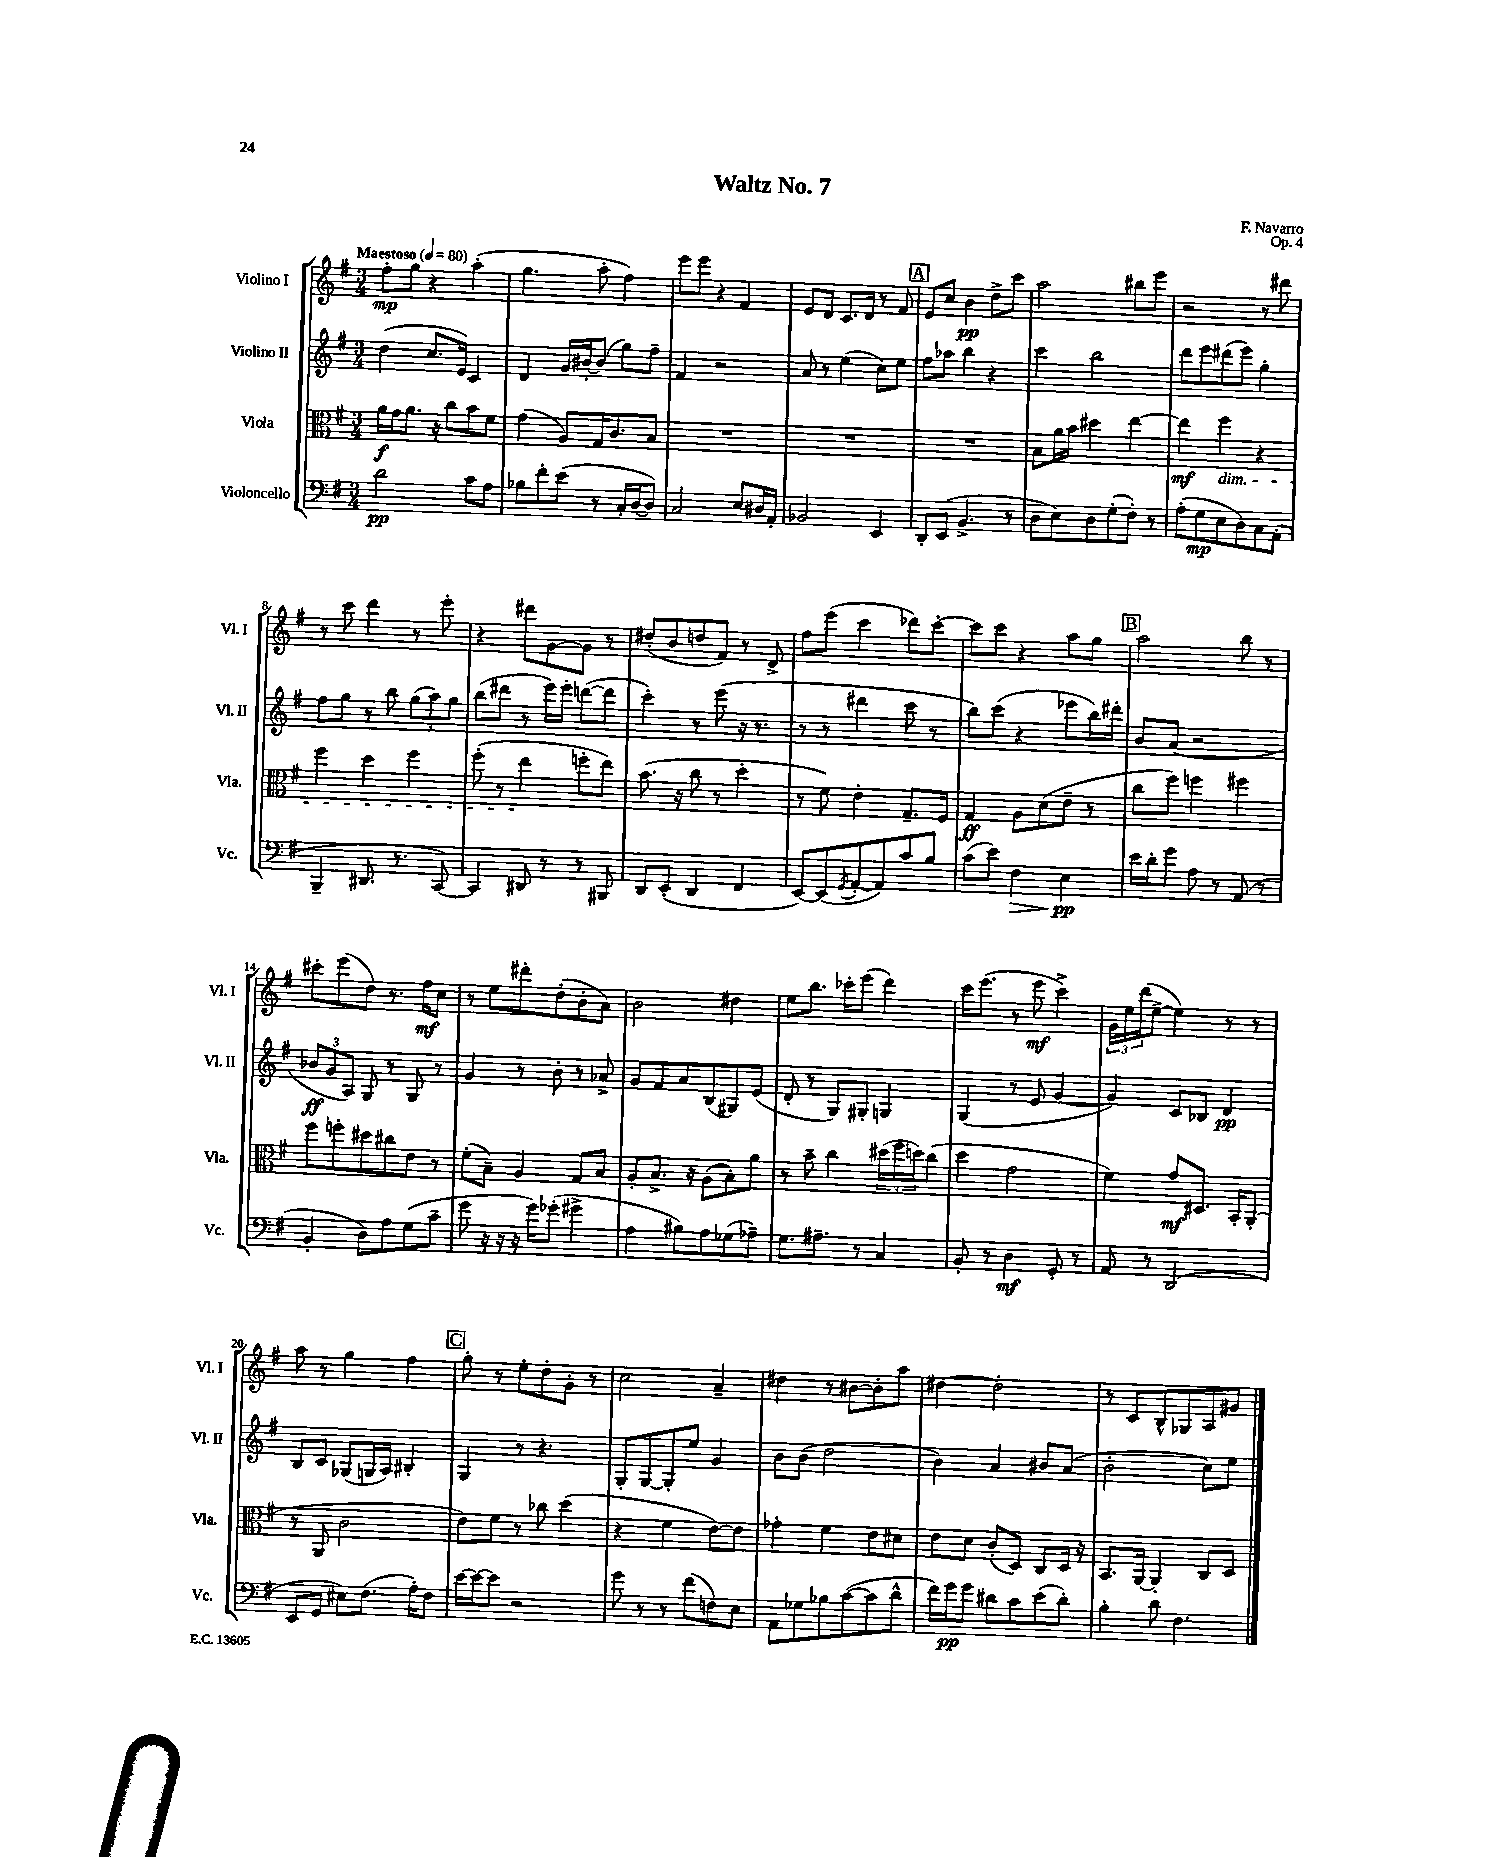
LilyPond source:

\header { title = "Waltz No. 7" composer = "F. Navarro" opus = "Op. 4" }
<<
\new StaffGroup <<
\new Staff = "s0" \with { instrumentName = "Violino I" shortInstrumentName = "Vl. I" } {
    \clef treble \key g \major \numericTimeSignature \time 3/4 \tempo "Maestoso" 4 = 80
    fis''8-.\mp g''8 r4 a''4-.( |
    g''4. a''8-. fis''4) |
    e'''8 e'''8 r4 fis'4 |
    e'8 d'8 c'8. d'16 r8 fis'8 |
    \mark \markup { \box "A" } e'8 c''8 b'4\pp d''8-> c'''8 |
    a''2 bis''8 e'''8 |
    r2 r8 dis'''8 |
    r8 c'''8 d'''4 r8 e'''8-. |
    r4 dis'''8 g'8~ g'8 r8 |
    dis''8-.( b'8 d''8 fis'8) r8 d'8-> |
    fis''8 e'''8( c'''4 des'''8) c'''8~-. |
    c'''8 c'''8 r4 a''8 g''8 |
    \mark \markup { \box "B" } a''2 b''8 r8 |
    cis'''8-. e'''8( d''8) r8. fis''16\mf c''8 |
    r8 e''8 dis'''8-. d''8-.( b'8-. a'8) |
    b'2 dis''4 |
    e''8 b''8. ces'''16-. e'''8( d'''4) |
    c'''16 e'''8.( r8 e'''8\mf c'''4->) |
    \tuplet 3/2 { g'16 e''16 d'''16( } e''8~-> e''4) r8 r8 |
    a''8 r8 g''4 fis''4 |
    \mark \markup { \box "C" } g''8-. r8 e''8-. d''8-. g'8-. r8 |
    c''2 a'4-- |
    dis''4 r8 bis'8~ bis'8-. a''8 |
    dis''4~ dis''2-. |
    r8 c'8 b8-^ ges8 a8 gis'8 \bar "|." |
}
\new Staff = "s1" \with { instrumentName = "Violino II" shortInstrumentName = "Vl. II" } {
    \clef treble \key g \major \numericTimeSignature \time 3/4
    d''4( c''8. e'16) c'4 |
    d'4 g'16 bis'16~-. bis'8( g''8) fis''8-- |
    fis'4 r2 |
    a'8 r8 e''4( c''8) e''8 |
    \mark \markup { \box "A" } fis''8 aes''8 b''4 r4 |
    c'''4 b''2 |
    d'''8 e'''8 dis'''8( e'''8) g''4-. |
    fis''8 g''8 r8 b''8 \tuplet 3/2 { g''8( a''8) g''8 } |
    b''8( dis'''8 r8 e'''16) e'''16-. d'''8~( d'''8 |
    c'''4-.) r8 e'''8( r16 r8. |
    r8 r8 dis'''4 c'''8 r8 |
    b''8) c'''8( r4 ees'''8 b''16) dis'''16-. |
    \mark \markup { \box "B" } b'8 a'8( r2 |
    \tuplet 3/2 { bes'8\ff g'8 a8) } g8 r8 g8 r8 |
    g'4 r8 b'8-. r8 aes'8-> |
    g'8 fis'8 a'8 b8( gis8) e'8( |
    d'8-. r8 g8) gis8-. g4 |
    g4( r8 e'8 g'4~ |
    g'4) c'8 bes8 d'4\pp |
    b8 c'8 ges8( g16 a16) bis4-. |
    \mark \markup { \box "C" } g4 r8 r4. |
    g8-. g8~ g8-. e''8 g'4 |
    b'8 b'8( d''2 |
    b'4) a'4 bis'8 a'8( |
    b'2-. c''8) e''8 \bar "|." |
}
\new Staff = "s2" \with { instrumentName = "Viola" shortInstrumentName = "Vla." } {
    \clef alto \key g \major \numericTimeSignature \time 3/4
    a'16\f g'16 a'8. r16 c''8 b'8 fis'8 |
    g'4( a8) g16 c'8. b8 |
    R2. |
    R2. |
    \mark \markup { \box "A" } R2. |
    b8 a'16 b'16 dis''4 e''4~ |
    e''4\mf fis''4\dim r4 |
    fis''4 d''4 fis''4 |
    fis''8-.( r8 e''4\! f''8-. e''8) |
    b'8.( r16 c''8 r8 d''4-. |
    r8 fis'8) e'4-. g8.-- fis16 |
    g4\ff a8 d'8( e'8-- r8 |
    \mark \markup { \box "B" } c''8 fis''8) f''4 fis''4 |
    fis''8 f''8-. dis''8 cis''8 e'8 r8 |
    fis'8-.( b8--) a4 g8 b8 |
    a8-. b8.-> r16 a8( b8-.) a'8 |
    r8 b'8-- c''4 \tuplet 3/2 { dis''16( fis''16 d''16) } c''8( |
    d''4 g'2 |
    fis'4) g'8\mf dis8. b,16-. a,8-.( |
    r8 a,8 c'2 |
    \mark \markup { \box "C" } e'8) fis'8 r8 ces''8 d''4( |
    r4 fis'4 e'8~) e'8 |
    ges'4-. fis'4 e'8 dis'8 |
    e'8 d'8 c'8-.( d8) c8 d16 r16 |
    b,8. a,16~ a,4-. c8 d8 \bar "|." |
}
\new Staff = "s3" \with { instrumentName = "Violoncello" shortInstrumentName = "Vc." } {
    \clef bass \key g \major \numericTimeSignature \time 3/4
    d'2\pp c'8 a8 |
    bes8 fis'8-. e'8( r8 c16-. d16~ d8) |
    c2 e8 dis16 a,16-. |
    bes,2 e,4 |
    \mark \markup { \box "A" } d,8-. e,8( b,4.-> r8 |
    d8 e8) d8 g8-.( fis8-.) r8 |
    a8-.( g8\mp e8 d8) c8 a,8-.( |
    b,,4-- dis,8. r8. c,8~) |
    c,4 dis,8 r8 r8 bis,,8 |
    d,8 e,8-.( d,4 fis,4 |
    e,8~) e,8( \acciaccatura { g,8 } a,8~-. a,8) c'8 b8 |
    c'8( e'8) fis4\> e4\pp\! |
    \mark \markup { \box "B" } e'16 d'16-. g'8 a8 r8 a,8( r8 |
    b,4-. d8) a8 g8( c'8-- |
    g'8 r16 r16 r16 g'16) ges'8-.( gis'4-> |
    a4 bis8) a8 ges8( aes8--) |
    g8. ais8.-- r8 c4 |
    b,8-. r8 d4\mf g,8-. r8 |
    a,8 r8 d,2( |
    e,8 g,8 eis8) fis8.( a16-.) fis8 |
    \mark \markup { \box "C" } e'16~ e'16~ e'8 r2 |
    g'8 r8 r8 fis'8( f8) e8 |
    a,8 ges8 bes8 c'8~( c'8 d'8-^ |
    fis'16) g'16\pp g'8 dis'8 c'8 e'8( dis'8-.) |
    b4-. d'8 fis4. \bar "|." |
}
>>
>>
